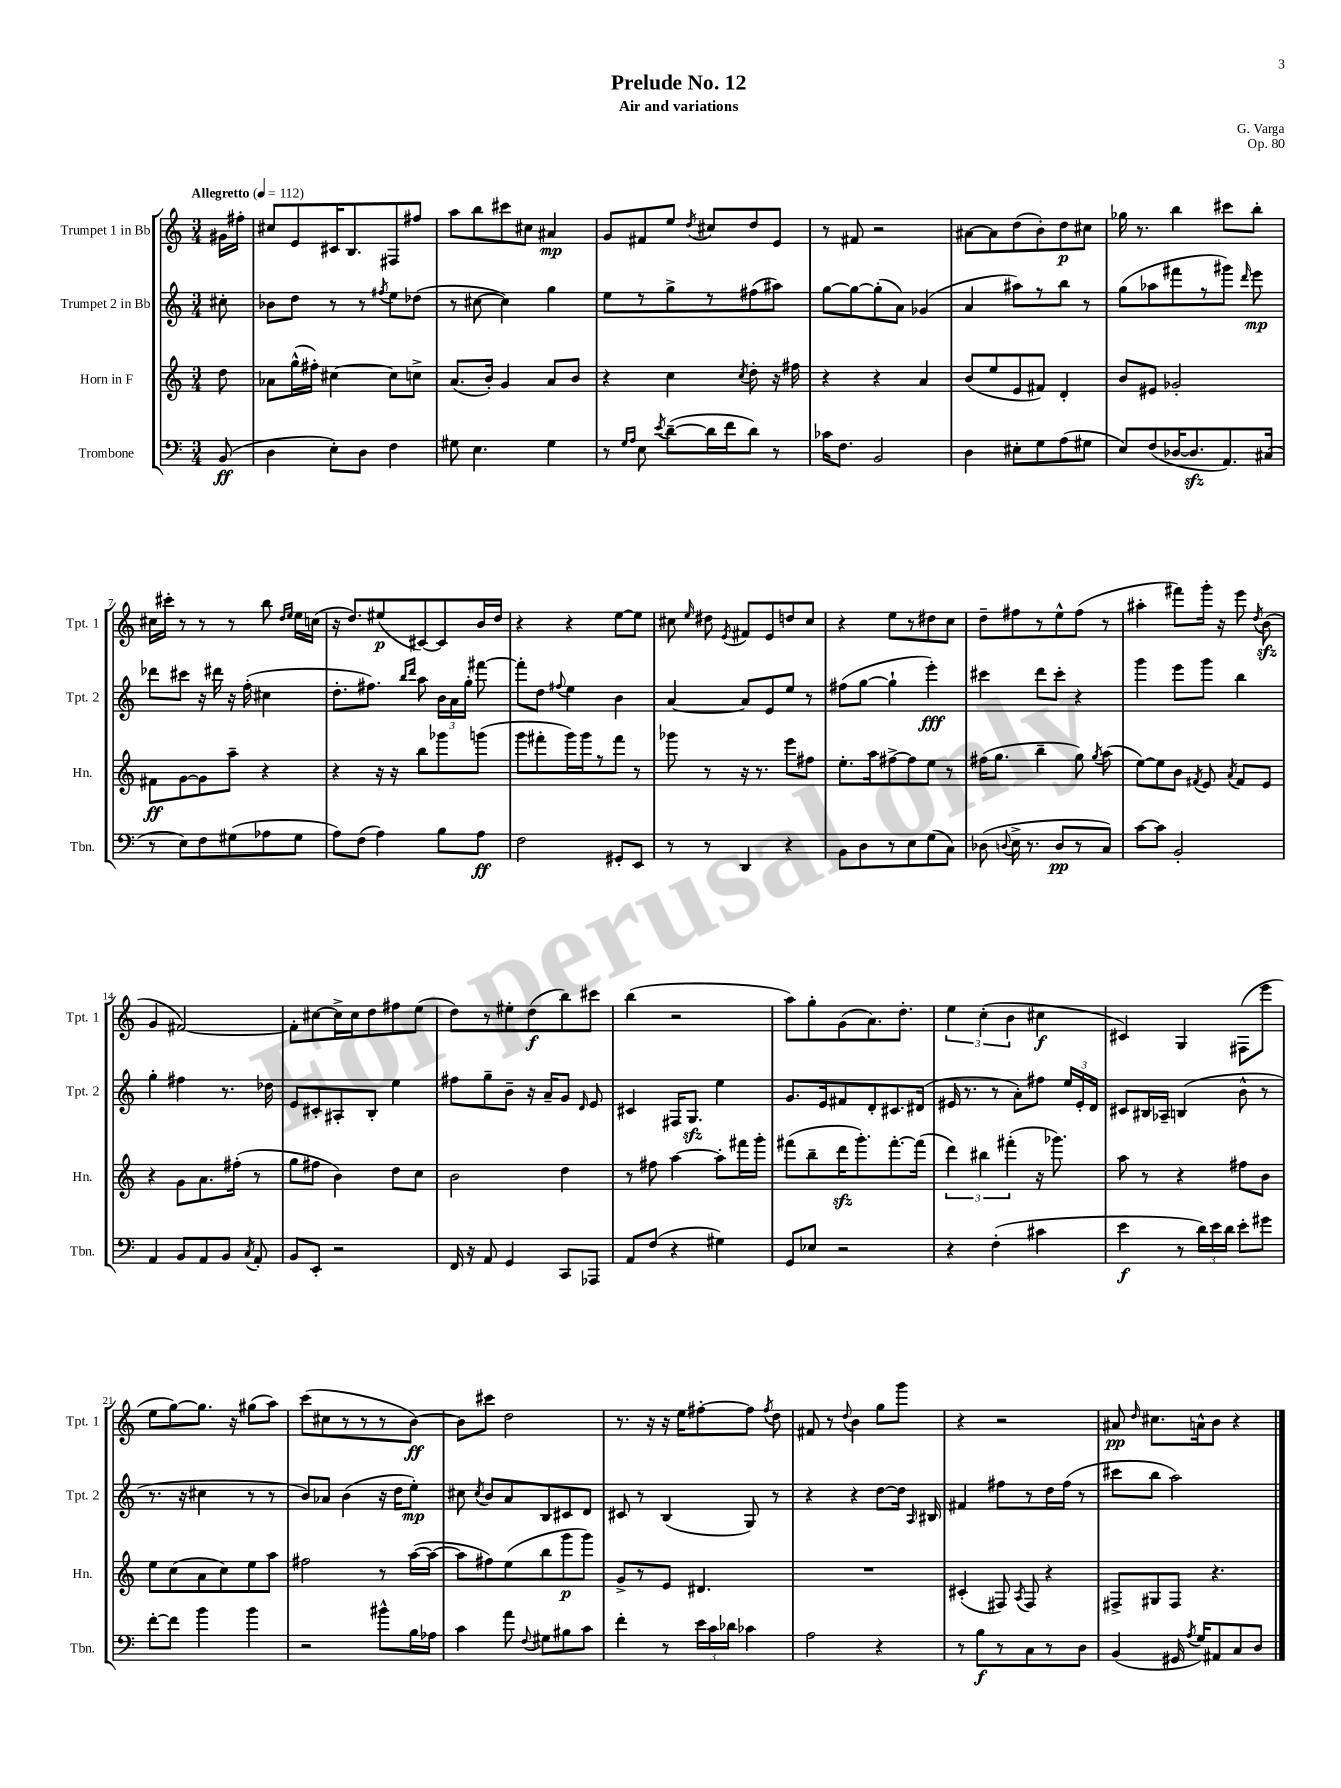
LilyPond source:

\header { title = "Prelude No. 12" composer = "G. Varga" subtitle = "Air and variations" opus = "Op. 80" }
<<
\new StaffGroup <<
\new Staff = "s0" \with { instrumentName = "Trumpet 1 in Bb" shortInstrumentName = "Tpt. 1" } {
    \clef treble \key c \major \numericTimeSignature \time 3/4 \partial 8 \tempo "Allegretto" 4 = 112
    \autoBeamOff gis'16[ fis''16]-. |
    cis''8[ e'8 cis'16 b8. fis8 fis''8] |
    a''8[ b''8 cis'''8 cis''8] ais'4\mp |
    g'8[ fis'8 e''8] \acciaccatura { d''8 } cis''8[ d''8 e'8] |
    r8 fis'8 r2 |
    ais'8[~ ais'8 d''8( b'8-.) d''8\p cis''8] |
    ges''16 r8. b''4 cis'''8[ b''8]-. |
    cis''16[ cis'''16]-. r8 r8 r8 b''8 \grace { d''16[ e''16] } e''16[ c''16]( |
    r16 d''8.[) eis''8\p( cis'8~) cis'8 b'16 d''16] |
    r4 r4 e''8[~ e''8] |
    cis''8 \grace { e''16 } dis''8 \acciaccatura { e'8 } fis'8[ e'8 d''8 cis''8] |
    r4 e''8[ r8 dis''8 c''8] |
    d''8[-- fis''8 r8 e''8-^ fis''8]( r8 |
    ais''4-. fis'''8[) g'''16]-. r16 e'''8 \acciaccatura { d''8 } b'8\sfz( |
    g'4 fis'2~) |
    fis'8[-. cis''8~ cis''16-> cis''16 d''8 fis''8 e''8]( |
    d''8[) r8 eis''8-. d''8\f( b''8) cis'''8] |
    b''4( r2 |
    a''8[) g''8-. g'8( a'8.) d''8.]-. |
    \tuplet 3/2 { e''4 c''4-.( b'4 } cis''4\f |
    cis'4) g4 fis8[( e'''8] |
    e''8[ g''8~) g''8.] r16 gis''8[( a''8]) |
    c'''8[( cis''8 r8 r8 r8 b'8]~\ff) |
    b'8[ cis'''8] d''2 |
    r8. r16 r16 e''16[ fis''8~-. fis''8] \acciaccatura { fis''8 } d''8 |
    fis'8 r8 \appoggiatura { d''8 } b'4 g''8[ g'''8] |
    r4 r2 |
    ais'8\pp \grace { d''16 } cis''8.[ a'16-^ b'8] r4 \bar "|." |
}
\new Staff = "s1" \with { instrumentName = "Trumpet 2 in Bb" shortInstrumentName = "Tpt. 2" } {
    \clef treble \key c \major \numericTimeSignature \time 3/4 \partial 8
    \autoBeamOff cis''8-. |
    bes'8[ d''8] r8 r8 \acciaccatura { fis''8 } e''8[ des''8]( |
    r8 cis''8~ cis''4) g''4 |
    e''8[ r8 g''8-> r8 fis''8( ais''8]) |
    g''8[~ g''8~ g''8-.( a'8]) ges'4( |
    a'4 ais''8[) r8 b''8] r8 |
    g''8[( aes''8 fis'''8 r8 gis'''8]) \grace { d'''16 } e'''8\mp |
    des'''8[ cis'''8] r16 dis'''16 r16 f''16-.( cis''4 |
    d''8.[-. fis''8.]) \grace { b''16[ d'''16] } a''8 \tuplet 3/2 { b'16[ a'16 g''16]-. } fis'''8~ |
    fis'''8[-. d''8] \appoggiatura { fis''8 } e''4 b'4 |
    a'4~ a'8[ e'8 e''8] r8 |
    fis''8[( g''8]~ g''4-! e'''4-.\fff) |
    cis'''4 d'''8[ cis'''8]-. r4 |
    g'''4 e'''8[ g'''8] b''4 |
    g''4-. fis''4 r8. des''16 |
    e'8[ cis'8-. ais8-. b8]-. e''4 |
    fis''8[ g''8-- b'8]-- r16 a'16[-- g'8] \grace { d'16 } e'8 |
    cis'4 fis16[ g8.]\sfz e''4 |
    g'8.[ e'16 fis'8 d'8-. cis'8. dis'16]( |
    eis'16 r8. r8 a'8[-.) fis''8] \tuplet 3/2 { e''16[ eis'16-. d'16] } |
    cis'8[ bis16 aes16]-- b4( b'8-^ r8 |
    r8. r16 cis''4 r8 r8 |
    b'8[) aes'8] b'4( r16 d''16[ e''8]-.\mp) |
    cis''8 \acciaccatura { cis''8 } b'8[ a'8 b8 cis'8 d'8] |
    cis'8 r8 b4( g8) r8 |
    r4 r4 d''8[~ d''16] \grace { a16 } bis16 |
    fis'4 fis''8[ r8 d''16 fis''16]( r8 |
    cis'''8[ b''8] a''2) \bar "|." |
}
\new Staff = "s2" \with { instrumentName = "Horn in F" shortInstrumentName = "Hn." } {
    \clef treble \key c \major \numericTimeSignature \time 3/4 \partial 8
    \autoBeamOff d''8 |
    aes'8[ g''16-^( fis''16]-.) cis''4~ cis''8[ c''8]-> |
    a'8.[( b'16]-.) g'4 a'8[ b'8] |
    r4 c''4 \acciaccatura { c''8 } d''8-. r16 fis''16 |
    r4 r4 a'4 |
    b'8[( e''8 e'8 fis'8]) d'4-. |
    b'8[ eis'8] ges'2-. |
    fis'8[\ff g'8~ g'8 a''8]-- r4 |
    r4 r16 r16 b''8[ ges'''8 g'''8]( |
    g'''8[ fis'''8-. g'''16) g'''16 r8 fis'''8] r8 |
    ges'''8 r8 r16 r8. e'''8[ fis''8] |
    e''8.[-. a''16 fis''8~-> fis''8 e''8] r8 |
    fis''16[( g''8.] b''4-- g''8) \acciaccatura { g''8 } a''8( |
    e''8[~) e''8 b'8] \acciaccatura { fis'8 } e'8 \acciaccatura { a'8 } fis'8[ e'8] |
    r4 g'8[ a'8. fis''16]-.( r8 |
    g''8[ fis''8] b'4) d''8[ c''8] |
    b'2 d''4 |
    r8 fis''8 a''4~ a''8[-. fis'''16 g'''16]-. |
    fis'''8[( b''8-- d'''16\sfz g'''8.-.) fis'''8.~-. fis'''16]( |
    \tuplet 3/2 { d'''4) bis''4 fis'''4-.( } r16 ges'''8.) |
    a''8 r8 r4 fis''8[ b'8] |
    e''8[ c''8( a'8 c''8) e''8 a''8] |
    fis''2 r8 a''16[~( a''16]~ |
    a''8[ fis''8) e''8( b''8 g'''8\p g'''8]) |
    g'8[-> r8 e'8] dis'4. |
    R2. |
    cis'4-.( fis8) \acciaccatura { a8 } fis8 r4 |
    fis8[-> gis8 fis8] r4. \bar "|." |
}
\new Staff = "s3" \with { instrumentName = "Trombone" shortInstrumentName = "Tbn." } {
    \clef bass \key c \major \numericTimeSignature \time 3/4 \partial 8
    \autoBeamOff b,8\ff( |
    d4 e8[-.) d8] f4 |
    gis8 e4. gis4 |
    r8 \grace { g16[ a16] } e8 \acciaccatura { e'8 } d'8[~--( d'16 f'16 d'8]) r8 |
    ces'16[ f8.] b,2 |
    d4 eis8[-. g8 a8( gis8] |
    e8[) f8( des16~ des8.\sfz a,8.) cis16]( |
    r8 e8[) f8 gis8( aes8 gis8] |
    a8[) f8]( a4) b8[ a8]\ff |
    f2 gis,8[-. e,8] |
    r8 r8 d,4 r4 |
    b,8[ d8 r8 e8 g8( c8]) |
    des8( \appoggiatura { d8 } e16-> r8. d8[\pp r8 c8]) |
    c'8[~ c'8] b,2-. |
    a,4 b,8[ a,8 b,8] \acciaccatura { c8 } a,8-. |
    b,8[ e,8]-. r2 |
    f,16 r16 a,8 g,4 c,8[ aes,,8] |
    a,8[ f8]( r4 gis4) |
    g,8[ ees8] r2 |
    r4 f4-.( cis'4 |
    e'4\f r8 \tuplet 3/2 { d'16[) e'16 d'16] } e'8[-. gis'8] |
    f'8[~-. f'8] b'4 b'4 |
    r2 bis'8[-^ b16 aes16] |
    c'4 a'8 \appoggiatura { f8 } gis8[ bis8 c'8] |
    f'4-. r8 \tuplet 3/2 { e'16[ c'16 des'16] } ces'4 |
    a2 r4 |
    r8 b8[\f r8 c8 r8 d8] |
    b,4( gis,16 \acciaccatura { a8 } g16[) ais,8 c8 d8] \bar "|." |
}
>>
>>
